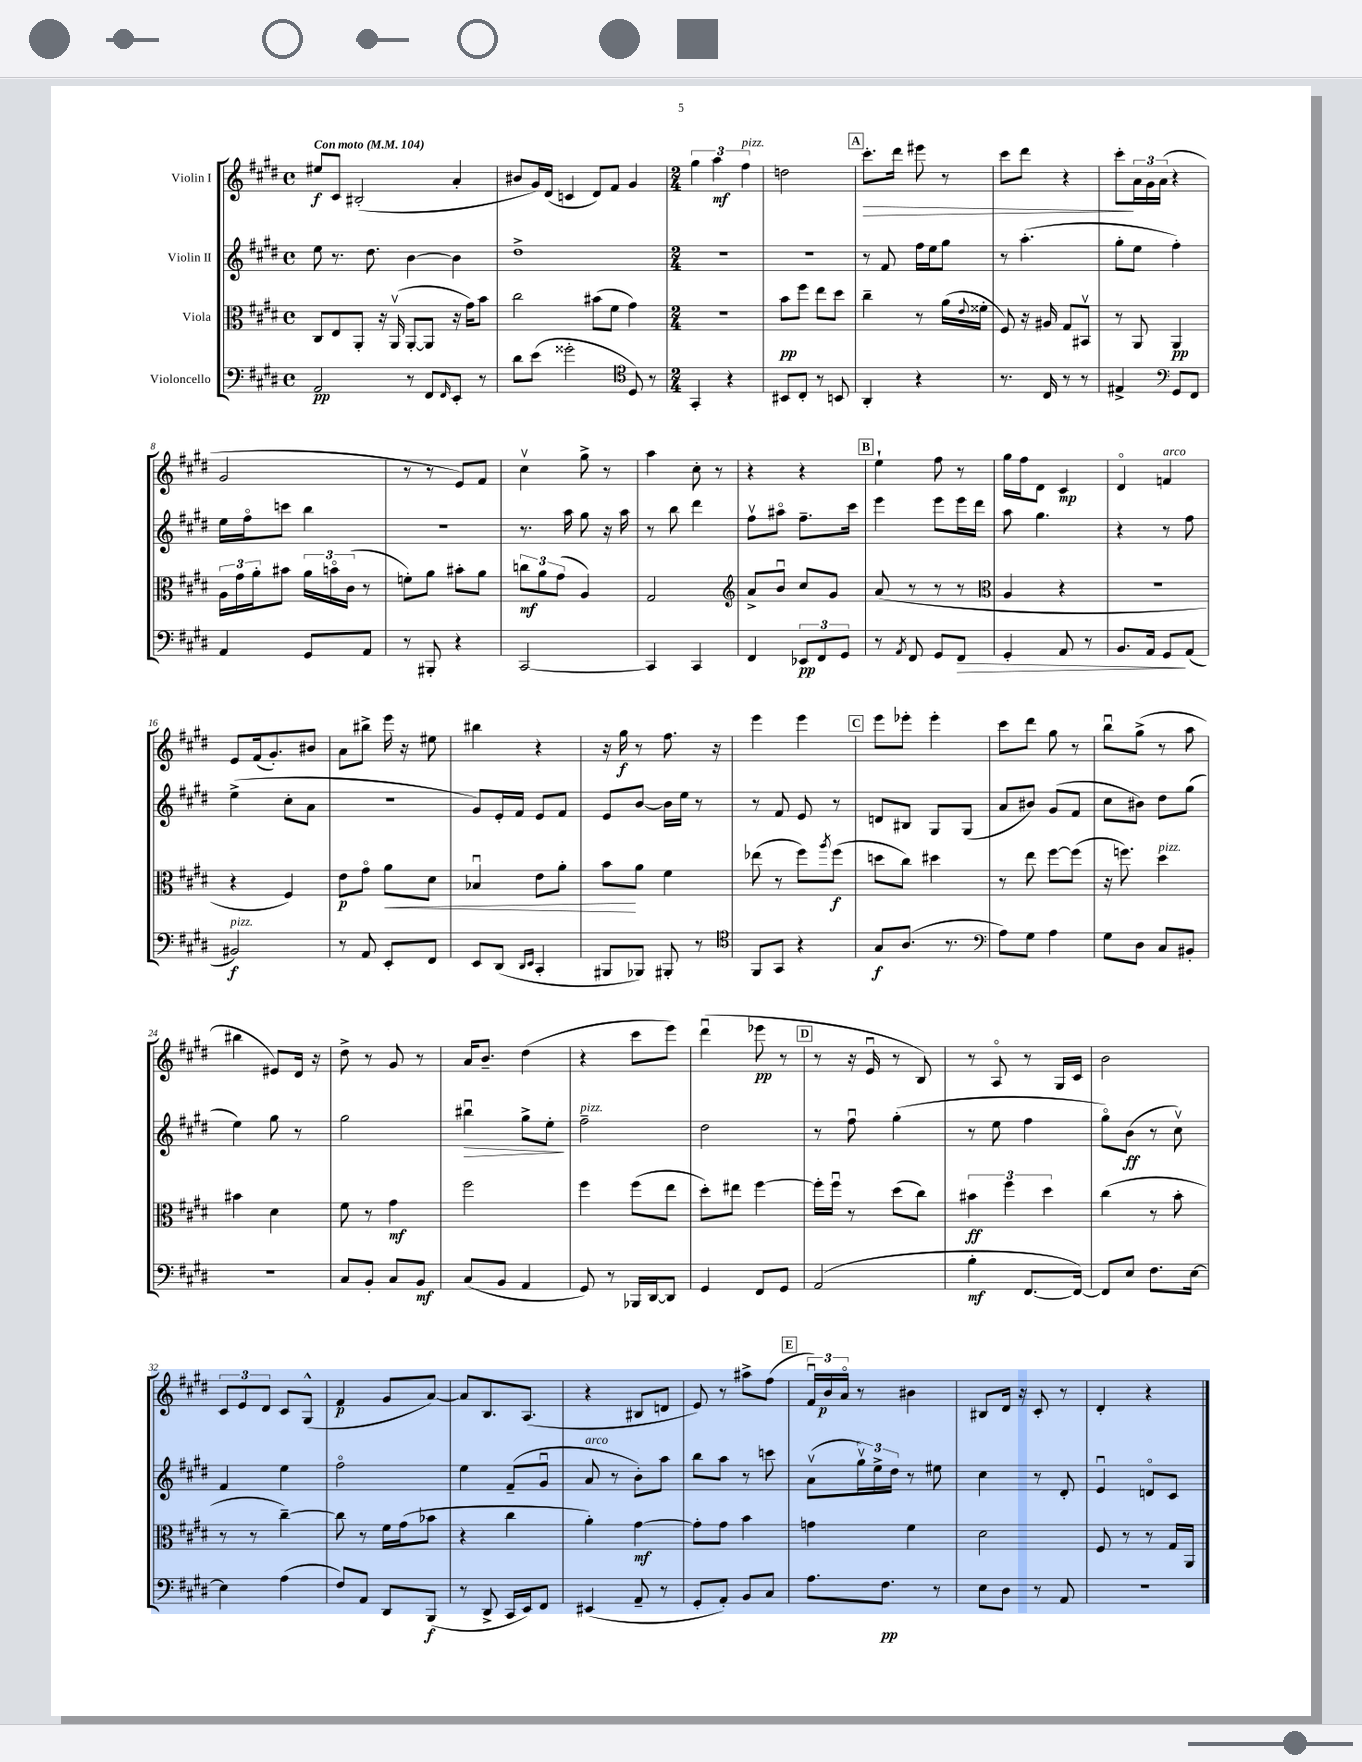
<<
\new StaffGroup <<
\new Staff = "s0" \with { instrumentName = "Violin I" } {
    \clef treble \key e \major \defaultTimeSignature \time 4/4 \tempo "Con moto" 4 = 104
    eis''8\f cis'8 bis2-.( a'4-. |
    bis'8 gis'16) dis'16( c'4 dis'8) fis'8 gis'4 |
    \numericTimeSignature \time 2/4 \tuplet 3/2 { gis''4 a''4\mf fis''4^\markup { \italic "pizz." } } |
    d''2 |
    \mark \markup { \box "A" } cis'''8.-.\> dis'''16 eis'''8 r8 |
    cis'''8 dis'''8 r4 |
    cis'''8-.\! \tuplet 3/2 { a'16 gis'16 a'16( } r4 |
    gis'2 |
    r8 r8 e'8) fis'8 |
    cis''4\upbow gis''8-> r8 |
    a''4 cis''8-. r8 |
    r4 r4 |
    \mark \markup { \box "B" } e''4-! fis''8 r8 |
    gis''16 fis''16 dis'8 cis'4\mp |
    dis'4\flageolet f'4^\markup { \italic "arco" } |
    e'8 fis'16( gis'8.-.) bis'8 |
    a'8 bis''8-> e'''16 r16 eis''8 |
    bis''4 r4 |
    r16 gis''16\f r8 fis''8. r16 |
    e'''4 e'''4 |
    \mark \markup { \box "C" } e'''8 ees'''8-. ees'''4-. |
    cis'''8 dis'''8 gis''8 r8 |
    b''8\downbow gis''8->( r8 a''8 |
    bis''4 eis'8) dis'16 r16 |
    dis''8-> r8 gis'8 r8 |
    a'16 b'8.-- dis''4( |
    r4 cis'''8 e'''8) |
    dis'''4\downbow( ees'''8\pp r8 |
    \mark \markup { \box "D" } r8 r16 e'16\downbow r8 b8) |
    r8 a8\flageolet r8 gis16 cis'16 |
    b'2 |
    \tuplet 3/2 { cis'8 e'8 dis'8 } cis'8 gis8-^( |
    fis'4\p gis'8 a'8~) |
    a'8 b8. a8.( |
    r4 bis8 d'8 |
    e'8) r8 ais''8-> fis''8( |
    \mark \markup { \box "E" } \tuplet 3/2 { fis'16\downbow) b'16\p a'16\flageolet } r8 bis'4 |
    bis8 dis'16 r16 cis'8-. r8 |
    dis'4-. r4 \bar "|." |
}
\new Staff = "s1" \with { instrumentName = "Violin II" } {
    \clef treble \key e \major \defaultTimeSignature \time 4/4
    e''8 r8. dis''8. b'4~ b'4 |
    dis''1-> |
    \numericTimeSignature \time 2/4 R2 |
    R2 |
    \mark \markup { \box "A" } r8 fis'8 fis''16 e''16 gis''8 |
    r8 a''4.-.( |
    gis''8-. e''8 fis''4-.) |
    e''16 fis''16\flageolet c'''8 b''4 |
    R2 |
    r8. a''16 gis''8 r16 a''16 |
    r8 b''8 dis'''4 |
    fis''8\upbow ais''8\flageolet fis''8.-- cis'''16 |
    \mark \markup { \box "B" } e'''4 e'''8 e'''16 dis'''16 |
    a''8 gis''4. |
    r4 r8 fis''8 |
    e''4->( cis''8-. a'8 |
    R2 |
    gis'8) e'16-. fis'16 e'8 fis'8 |
    e'8 b'8~ b'16 e''16 r8 |
    r8 fis'8 e'8 r8 |
    \mark \markup { \box "C" } d'8 bis8 gis8 gis8( |
    a'8 bis'8) gis'8( fis'8 |
    cis''8 bis'8) dis''8 gis''8( |
    e''4) gis''8 r8 |
    gis''2 |
    bis''4\downbow\> gis''8-> e''8-.\! |
    fis''2--^\markup { \italic "pizz." } |
    dis''2 |
    \mark \markup { \box "D" } r8 fis''8\downbow gis''4-.( |
    r8 e''8 fis''4 |
    gis''8\flageolet) b'8\ff( r8 cis''8\upbow) |
    fis'4 e''4 |
    fis''2\flageolet |
    e''4 fis'8--( gis'8\downbow |
    a'8^\markup { \italic "arco" } r8 b'8-.) a''8 |
    b''8 a''8 r8 c'''8 |
    \mark \markup { \box "E" } a'8\upbow( \tuplet 3/2 { gis''16\upbow) e''16-> dis''16 } r8 eis''8 |
    cis''4 r8 dis'8-. |
    e'4\downbow d'8\flageolet cis'8 \bar "|." |
}
\new Staff = "s2" \with { instrumentName = "Viola" } {
    \clef alto \key e \major \defaultTimeSignature \time 4/4
    cis8 e8 a,8-. r16 a,16\upbow( a,8~-. a,8 r16 gis'16) b'8 |
    cis''2 bis'8( fis'8 gis'4) |
    \numericTimeSignature \time 2/4 r2 |
    b'8\pp fis''8 e''8 dis''8 |
    \mark \markup { \box "A" } cis''4-- r8 a'16( \appoggiatura { e'8 } fisis'16-. |
    fis8) r16 ais16 gis8 bis,8\upbow |
    r8 a,8 a,4\pp |
    \tuplet 3/2 { a16 gis'16 a'16-. } bis'8 \tuplet 3/2 { a'16 b'16\flageolet cis'16( } r8 |
    f'8-.) a'8 bis'8-. a'8 |
    \tuplet 3/2 { c''8\mf a'8 gis'8( } a4) |
    gis2 |
    \clef treble a'8-> b'8\downbow cis''8 gis'8 |
    \mark \markup { \box "B" } a'8( r8 r8 r8 |
    \clef alto a4 r4 |
    R2 |
    r4 fis4) |
    e'8\p gis'8\flageolet a'8\< dis'8 |
    bes4\downbow e'8 a'8-. |
    b'8\! a'8 fis'4 |
    ees''8( r8 fis''8) \acciaccatura { a''8 } fis''8\f( |
    \mark \markup { \box "C" } d''8 cis''8) dis''4 |
    r8 e''8 fis''8~ fis''8( |
    r16 f''8.) dis''4^\markup { \italic "pizz." } |
    bis'4 dis'4 |
    fis'8 r8 gis'4\mf |
    fis''2 |
    fis''4 fis''8( e''8 |
    dis''8-.) eis''8 fis''4~ |
    \mark \markup { \box "D" } fis''16-. fis''16\downbow r8 dis''8( cis''8) |
    \tuplet 3/2 { bis'4\ff fis''4 dis''4 } |
    cis''4( r8 b'8-. |
    r8 r8 cis''4~--) |
    cis''8 r8 fis'16 gis'16( bes'8 |
    r4 cis''4 |
    a'4-.) gis'4~\mf |
    gis'8-. gis'8 b'4 |
    \mark \markup { \box "E" } g'4 fis'4 |
    dis'2 |
    fis8 r8 r8 gis16 a,16 \bar "|." |
}
\new Staff = "s3" \with { instrumentName = "Violoncello" } {
    \clef bass \key e \major \defaultTimeSignature \time 4/4
    a,2\pp r8 fis,8 \grace { fis,16 } e,8-. r8 |
    dis'8 e'8( gisis'2-. \clef tenor dis8) r8 |
    \numericTimeSignature \time 2/4 gis,4-. r4 |
    bis,8 cis8-. r8 b,8 |
    \mark \markup { \box "A" } a,4-. r4 |
    r8. cis16 r8 r8 |
    eis4-> \clef bass gis,8 fis,8 |
    a,4 gis,8 a,8 |
    r8 bis,,8-. r4 |
    cis,2~ |
    cis,4 cis,4 |
    fis,4 \tuplet 3/2 { ees,8\pp fis,8 gis,8 } |
    \mark \markup { \box "B" } r8 \acciaccatura { a,8 } fis,8 gis,8 fis,8\> |
    gis,4-. a,8 r8 |
    b,8. a,16 gis,8\! a,8( |
    bis,2\f^\markup { \italic "pizz." }) |
    r8 a,8 e,8-. fis,8 |
    e,8 dis,8( \grace { dis,16 e,16 } cis,4-. |
    bis,,8 bes,,8) bis,,8-. r8 |
    \clef tenor fis,8 gis,8 r4 |
    \mark \markup { \box "C" } gis8\f a8.( r8. |
    \clef bass a8) gis8 a4 |
    gis8 dis8 cis8 bis,8-. |
    R2 |
    cis8 b,8-. cis8 b,8\mf |
    cis8( b,8 a,4 |
    gis,8) r8 bes,,16 dis,16~ dis,8 |
    gis,4 fis,8 gis,8 |
    \mark \markup { \box "D" } a,2( |
    b4-.\mf fis,8.~ fis,16~) |
    fis,8 e8 fis8. e16~ |
    e4 a4( |
    fis8) a,8 dis,8 b,,8\f( |
    r8 dis,8-> cis,16 e,16) fis,8 |
    eis,4( a,8-- r8 |
    gis,8-. a,8-.) b,8 cis8 |
    \mark \markup { \box "E" } a8. fis8.\pp r8 |
    e8 dis8 r8 a,8 |
    R2 \bar "|." |
}
>>
>>
